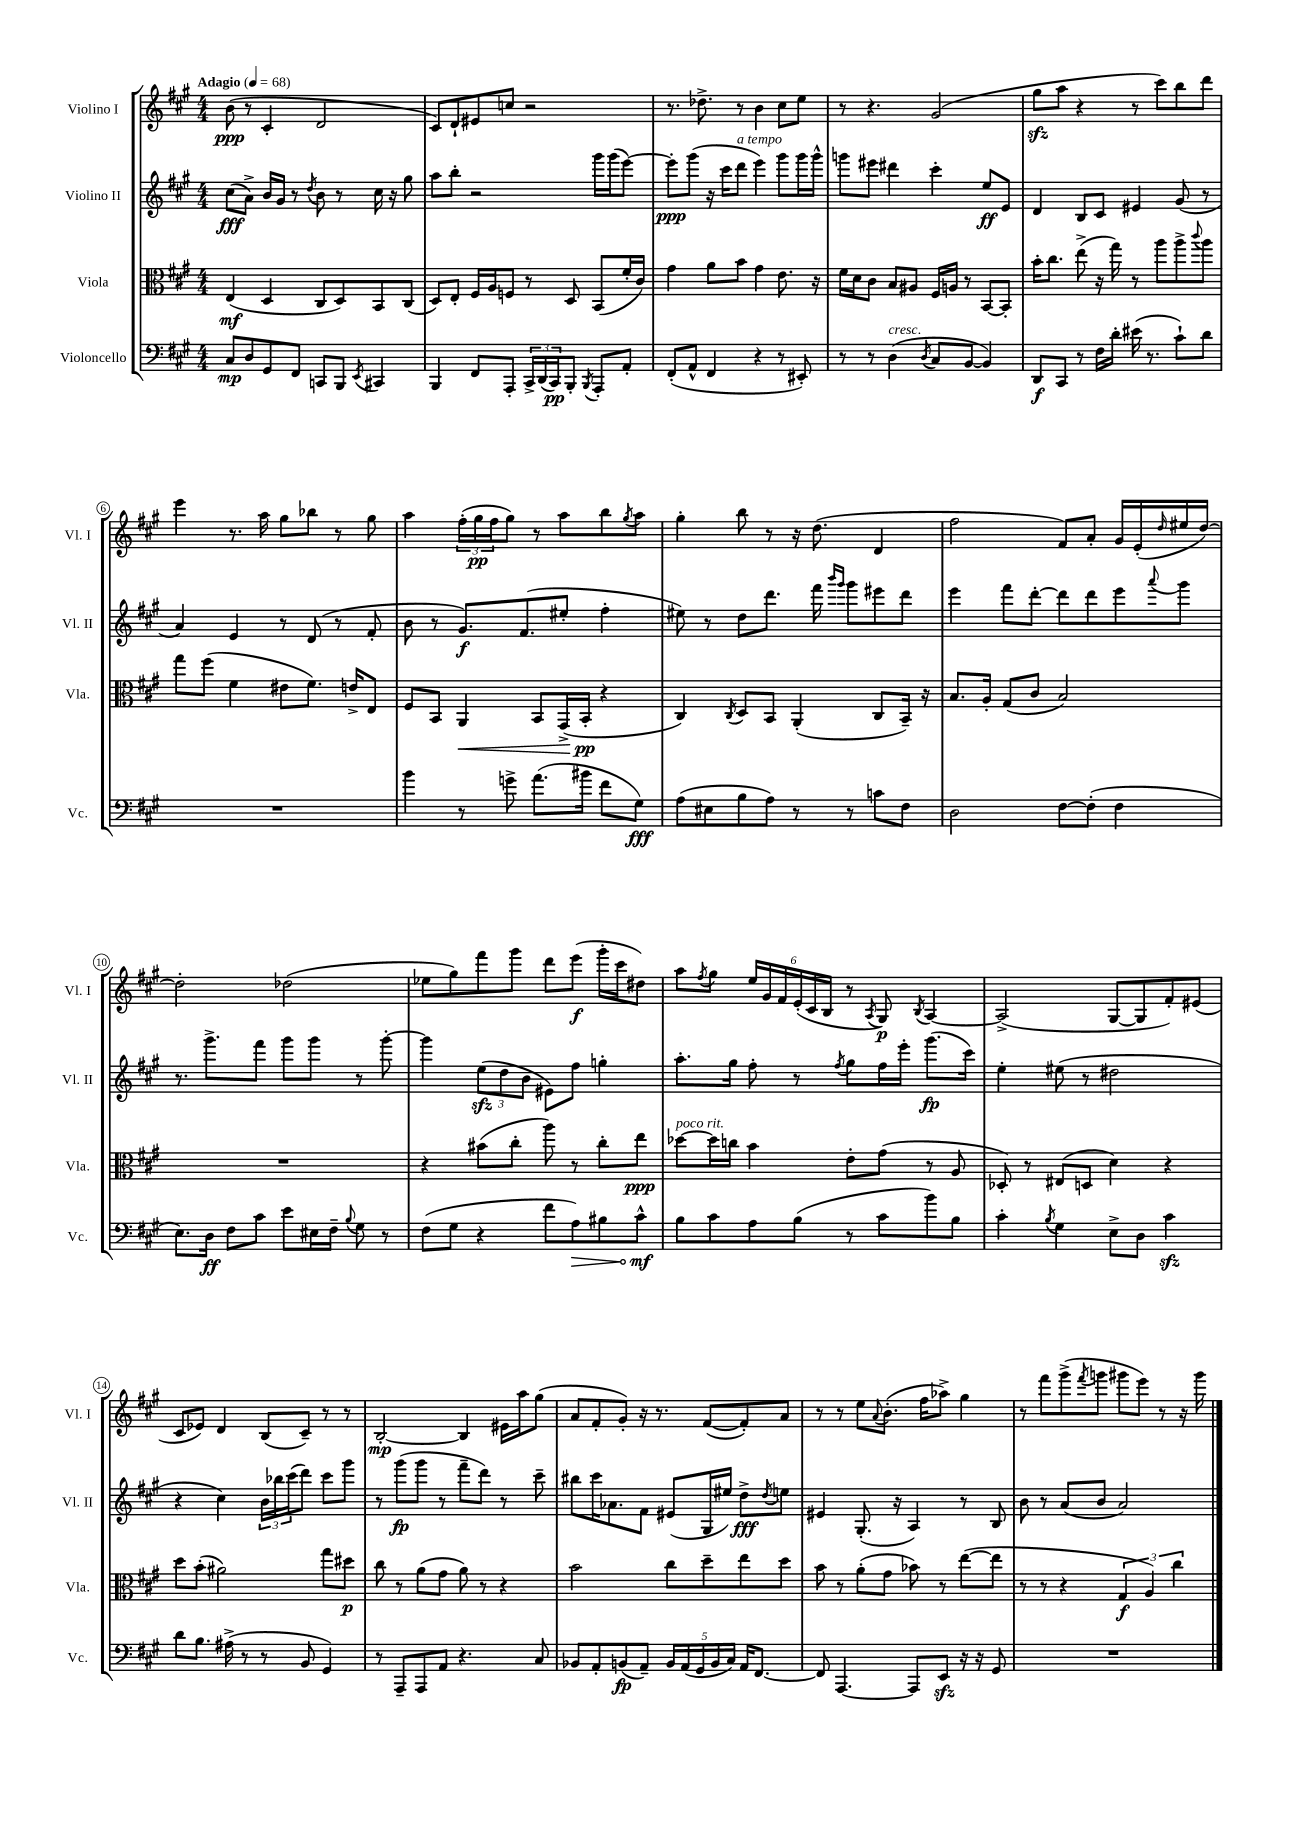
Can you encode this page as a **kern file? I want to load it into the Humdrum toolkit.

**kern	**dynam	**kern	**dynam	**kern	**dynam	**kern	**dynam
*part4	*part4	*part3	*part3	*part2	*part2	*part1	*part1
*staff4	*staff4	*staff3	*staff3	*staff2	*staff2	*staff1	*staff1
*I"Violoncello	*	*I"Viola	*	*I"Violino II	*	*I"Violino I	*
*I'Vc.	*	*I'Vla.	*	*I'Vl. II	*	*I'Vl. I	*
*clefF4	*	*clefC3	*	*clefG2	*	*clefG2	*
*k[f#c#g#]	*	*k[f#c#g#]	*	*k[f#c#g#]	*	*k[f#c#g#]	*
*M4/4	*	*M4/4	*	*M4/4	*	*M4/4	*
*MM68	*	*MM68	*	*MM68	*	*MM68	*
=1	=1	=1	=1	=1	=1	=1	=1
!	!	!	!	!	!	!LO:TX:a:B:t=Adagio	!
8C#/L	mp	(4E/	mf	(8cc#\L	fff	(8b\	ppp
8D/	.	.	.	8a^\J)	.	8r	.
8GG#/	.	4D/	.	16b/LL	.	4c#'/	.
.	.	.	.	16g#/JJ	.	.	.
8FF#/J	.	.	.	8r	.	.	.
.	.	.	.	8qdd/	.	.	.
8CCn/L	.	8C#/L	.	8b\	.	2d/	.
8BBB/J	.	8D/)	.	8r	.	.	.
8qEE/	.	.	.	.	.	.	.
4CC#X/	.	8BB/	.	16cc#\	.	.	.
.	.	.	.	16r	.	.	.
.	.	(8C#/J	.	8gg#\	.	.	.
=2	=2	=2	=2	=2	=2	=2	=2
4BBB/	.	8D/L)	.	8aa\L	.	8c#/L)	.
.	.	8E'/J	.	8bb'\J	.	8d`/	.
8FF#/L	.	16F#/LL	.	2r	.	8e#X/	.
.	.	16A/J	.	.	.	.	.
8AAA'/J	.	8Fn/J	.	.	.	8ccn/J	.
24CC#^/LL	.	8r	.	.	.	2r	.
(24DD/	.	.	.	.	.	.	.
24CC#/J)	pp	.	.	.	.	.	.
8BBB'/J	.	8D/	.	.	.	.	.
8qBBB/	.	.	.	.	.	.	.
8AAA'/L	.	(8BB/L	.	16ggg#\LL	.	.	.
.	.	.	.	(16ggg#\J	.	.	.
8AA'/J	.	16f#'/L	.	[8eee\J)	.	.	.
.	.	16c#/JJ)	.	.	.	.	.
=3	=3	=3	=3	=3	=3	=3	=3
(8FF#'/L	.	4g#\	.	8eee'\L]	ppp	8.r	.
8AA^^/J	.	.	.	(8ggg#\J	.	.	.
.	.	.	.	.	.	8.dd-X^\	.
4FF#/	.	8a\L	.	16r	.	.	.
.	.	.	.	16ccc#\KL	.	.	.
!	!	!	!	!LO:TX:a:i:t=a tempo	!	!	!
.	.	8b\J	.	8ddd\J	.	8r	.
4r	.	4g#\	.	4eee\)	.	4b\	.
8r	.	8.e\	.	8ggg#\L	.	8cc#\L	.
8EE#X'/)	.	.	.	16ggg#\L	.	8ee\J	.
.	.	16r	.	16ggg#^^\JJ	.	.	.
=4	=4	=4	=4	=4	=4	=4	=4
8r	.	16f#\LL	.	8gggn\L	.	8r	.
.	.	16d\J	.	.	.	.	.
8r	.	8c#\J	.	8eee#X\J	.	4.r	.
!LO:TX:a:i:t=cresc.	!	!	!	!	!	!	!
(4D\	.	8B/L	.	4ddd#X\	.	.	.
.	.	8A#X/J	.	.	.	.	.
8qD/	.	.	.	.	.	.	.
8C#/L	.	16F#/LL	.	4ccc#'\	.	(2g#/	.
.	.	16An/JJ	.	.	.	.	.
[8BB/J	.	8r	.	.	.	.	.
4BB/])	.	[8BB/L	.	8ee/L	ff	.	.
.	.	8BB'/J]	.	8e/J	.	.	.
=5	=5	=5	=5	=5	=5	=5	=5
8DD/L	f	16b'\KL	.	4d/	.	8gg#zz\L	.
.	.	8.cc#\J	.	.	.	.	.
8CC#/J	.	.	.	.	.	8aa\J	.
8r	.	(8ee^\	.	8B/L	.	4r	.
16F#\LL	.	16r	.	8c#/J	.	.	.
16d'\JJ	.	16gg#\)	.	.	.	.	.
(16e#X\	.	8r	.	4e#X/	.	8r	.
8.r	.	.	.	.	.	.	.
.	.	8aa\L	.	.	.	8ccc#\L)	.
8c#`\L)	.	8aa^\	.	(8g#/	.	8bb\	.
.	.	8qqccc#/	.	.	.	.	.
8d\J	.	8aa\J	.	8r	.	8ddd\J	.
!!LO:LB:g=z
=6	=6	=6	=6	=6	=6	=6	=6
1r	.	8gg#\L	.	4a/)	.	4eee\	.
.	.	(8ff#\J	.	.	.	.	.
.	.	4f#\	.	4e/	.	8.r	.
.	.	.	.	.	.	16aa\	.
.	.	8e#X\L	.	8r	.	8gg#\L	.
.	.	8.f#\J)	.	(8d/	.	8bb-X\J	.
.	.	.	.	8r	.	8r	.
.	.	16en^/KL	.	.	.	.	.
.	.	8E/J	.	8f#'/	.	8gg#\	.
=7	=7	=7	=7	=7	=7	=7	=7
4b\	.	8F#/L	.	8b\	.	4aa\	.
.	.	8BB/J	.	8r	.	.	.
!	!	!	!LO:HP:b	!	!	!	!
8r	.	4AA/	<	8.g#/L)	f	(24ff#'\LL	.
.	.	.	.	.	.	24gg#\	pp
.	.	.	.	.	.	24ff#\J	.
8gn^\	.	.	.	.	.	8gg#\J)	.
.	.	.	.	(8.f#/	.	.	.
(8.a\L	.	8BB/L	.	.	.	8r	.
.	.	(16GG#^/L	.	8ee#X'/J	.	8aa\L	.
16b#X\Jk	.	16BB'/JJ	pp	.	.	.	.
8f#\L	.	4r	[	4ff#'\	.	8bb\	.
.	.	.	.	.	.	8qgg#/	.
8G#\J)	fff	.	.	.	.	8aa\J	.
=8	=8	=8	=8	=8	=8	=8	=8
(8A\L	.	4C#/)	.	8ee#X\)	.	4gg#'\	.
8E#X\	.	.	.	8r	.	.	.
.	.	8qC#/	.	.	.	.	.
8B\	.	8D/L	.	8dd\L	.	8bb\	.
8A\J)	.	8BB/J	.	8.ddd\J	.	8r	.
8r	.	(4AA'/	.	.	.	16r	.
.	.	.	.	16fff#\	.	(8.dd\	.
.	.	.	.	16qqbbb/LL	.	.	.
.	.	.	.	16qqggg#/JJ	.	.	.
8r	.	.	.	8ggg#\L	.	.	.
8cn\L	.	8C#/L	.	8eee#X\	.	4d/	.
8F#\J	.	16BB~/Jk)	.	8ddd\J	.	.	.
.	.	16r	.	.	.	.	.
=9	=9	=9	=9	=9	=9	=9	=9
2D\	.	8.B/L	.	4eee\	.	2ff#\	.
.	.	16A'/Jk	.	.	.	.	.
.	.	(8G#/L	.	8fff#\L	.	.	.
.	.	8c#/J	.	[8ddd'\J	.	.	.
[8F#\L	.	2B/)	.	8ddd\L]	.	8f#/L)	.
(8F#'\J]	.	.	.	8ddd\	.	8a'/J	.
4F#\	.	.	.	8eee\	.	16g#/LL	.
.	.	.	.	.	.	(16e'/	.
.	.	.	.	8qqaaa/	.	16qqdd/	.
.	.	.	.	8ggg#\J	.	16ee#X/	.
.	.	.	.	.	.	[16dd/JJ)	.
!!LO:LB:g=z
=10	=10	=10	=10	=10	=10	=10	=10
8.E\L)	.	1r	.	8.r	.	2dd'\]	.
16D\Jk	ff	.	.	8.ggg#^\L	.	.	.
8F#\L	.	.	.	.	.	.	.
8c#\J	.	.	.	8fff#\J	.	.	.
8e\L	.	.	.	8ggg#\L	.	(2dd-X\	.
16E#X\L	.	.	.	8ggg#\J	.	.	.
16F#~\JJ	.	.	.	.	.	.	.
8qqB/	.	.	.	.	.	.	.
8G#\	.	.	.	8r	.	.	.
8r	.	.	.	[8ggg#'\	.	.	.
=11	=11	=11	=11	=11	=11	=11	=11
(8F#\L	.	4r	.	4ggg#\]	.	8ee-X\L	.
8G#\J	.	.	.	.	.	8gg#\)	.
4r	.	(8b#X\L	.	(12eezz\L	.	8fff#\	.
.	.	.	.	12dd\	.	.	.
.	.	8cc#'\J	.	.	.	8ggg#\J	.
.	.	.	.	12b\J	.	.	.
8f#\L	.	8aa\)	.	8e#X\L)	.	8ddd\L	.
!	!LO:HP:b	!	!	!	!	!	!
8A\)	>	8r	.	8ff#\J	.	(8eee\J	f
8B#X\	.	8cc#'\L	.	4ggn'\	.	16ggg#'\LL	.
.	.	.	.	.	.	16ccc#\J	.
8c#^^\J	mf	8ee\J	ppp	.	.	8dd#X\J)	.
.	]	.	.	.	.	.	.
=12	=12	=12	=12	=12	=12	=12	=12
!	!	!LO:TX:a:i:t=poco rit.	!	!	!	!	!
8B\L	.	[8dd-X\L	.	8.aa'\L	.	8aa\L	.
.	.	.	.	.	.	8qff#/	.
8c#\	.	16dd-\L]	.	.	.	8gg#\J	.
.	.	16ccn\JJ	.	16gg#\Jk	.	.	.
8A\	.	4b\	.	8ff#'\	.	24ee/LL	.
.	.	.	.	.	.	24g#/	.
.	.	.	.	.	.	24f#/	.
(8B\J	.	.	.	8r	.	(24e'/	.
.	.	.	.	.	.	24c#/	.
.	.	.	.	.	.	24B/JJ	.
.	.	.	.	8qff#/	.	.	.
8r	.	8e'\L	.	8gg#\L	.	8r	.
.	.	.	.	.	.	8qA/	.
8c#\L	.	(8g#\J	.	16ff#\L	.	8G#/)	p
.	.	.	.	16eee'\JJ	.	.	.
.	.	.	.	.	.	8qB/	.
8b\)	.	8r	.	(8.ggg#\L	fp	[4A/	.
8B\J	.	8A/	.	.	.	.	.
.	.	.	.	16ccc#\Jk)	.	.	.
=13	=13	=13	=13	=13	=13	=13	=13
4c#'\	.	8D-X'/)	.	4ee'\	.	(2A^/]	.
.	.	8r	.	.	.	.	.
8qB/	.	.	.	.	.	.	.
4G#\	.	(8E#X/L	.	(8ee#X\	.	.	.
.	.	8Dn/J	.	8r	.	.	.
8E^\L	.	4d\)	.	2dd#X\	.	[8G#/L	.
8D\J	.	.	.	.	.	8G#/]	.
4c#zz\	.	4r	.	.	.	8f#'/)	.
.	.	.	.	.	.	(8e#X/J	.
!!LO:LB:g=z
=14	=14	=14	=14	=14	=14	=14	=14
8d\L	.	8dd\L	.	4r	.	8c#/L	.
8.B\J	.	(8b'\J	.	.	.	8e-X/J)	.
.	.	2a#X\)	.	4cc#\)	.	4d/	.
(16A#X^\	.	.	.	.	.	.	.
8r	.	.	.	.	.	.	.
8r	.	.	.	24b\LL	.	(8B/L	.
.	.	.	.	24bb-X\	.	.	.
.	.	.	.	(24ccc#\J	.	.	.
8BB/	.	.	.	8ddd\J)	.	8c#~/J)	.
4GG#/)	.	8gg#\L	.	8ccc#\L	.	8r	.
.	.	8dd#X\J	p	8ggg#\J	.	8r	.
=15	=15	=15	=15	=15	=15	=15	=15
8r	.	8cc#\	.	8r	.	[2B'/	mp
8AAA~/L	.	8r	.	(8ggg#\L	fp	.	.
8AAA/	.	(8a\L	.	8ggg#\J	.	.	.
8AA/J	.	8g#\J	.	8r	.	.	.
4.r	.	8a\)	.	8fff#~\L	.	4B/]	.
.	.	8r	.	8ddd\J)	.	.	.
.	.	4r	.	8r	.	16e#X\LL	.
.	.	.	.	.	.	16aa\J	.
8C#/	.	.	.	8ccc#~\	.	(8gg#\J	.
=16	=16	=16	=16	=16	=16	=16	=16
8BB-X/L	.	2b\	.	8bb#X\L	.	8a/L	.
8AA'/	.	.	.	16ccc#\K	.	8f#'/	.
.	.	.	.	8.a-X\	.	.	.
(8BBn/	fp	.	.	.	.	8g#'/J)	.
8AA~/J)	.	.	.	8f#\J	.	16r	.
.	.	.	.	.	.	8.r	.
20BB/LL	.	8cc#\L	.	(8e#X/L	.	.	.
(20AA/	.	.	.	.	.	.	.
20GG#/	.	.	.	.	.	.	.
.	.	8dd~\	.	16G#/L	.	([8f#/L	.
20BB/	.	.	.	.	.	.	.
.	.	.	.	16ee#X/JJ)	.	.	.
20C#/JJ)	.	.	.	.	.	.	.
16AA/KL	.	8ee\	.	8dd^\L	fff	8f#'/])	.
[8.FF#/J	.	.	.	.	.	.	.
.	.	.	.	8qdd/	.	.	.
.	.	8dd\J	.	8een\J	.	8a/J	.
=17	=17	=17	=17	=17	=17	=17	=17
8FF#/]	.	8b\	.	4e#X/	.	8r	.
[4.AAA/	.	8r	.	.	.	8r	.
.	.	(8a'\L	.	(8.G#'/	.	8ee\L	.
.	.	.	.	.	.	8qqa/	.
.	.	8g#\J	.	.	.	(8.b'\J	.
.	.	.	.	16r	.	.	.
8AAA/L]	.	8b-X\)	.	4A/)	.	.	.
.	.	.	.	.	.	16ff#\KL	.
8EEzz/J	.	8r	.	.	.	8aa-X^\J)	.
16r	.	([8ee\L	.	8r	.	4gg#\	.
16r	.	.	.	.	.	.	.
8GG#/	.	8ee\J]	.	8B/	.	.	.
=18	=18	=18	=18	=18	=18	=18	=18
1r	.	8r	.	8b\	.	8r	.
.	.	8r	.	8r	.	8fff#\L	.
.	.	4r	.	(8a/L	.	(8ggg#^\	.
.	.	.	.	.	.	8qfff#/	.
.	.	.	.	8b/J	.	8gggn\J	.
.	.	6G#/	f	2a/)	.	8ggg#X\L	.
.	.	.	.	.	.	8eee\J)	.
.	.	6A/)	.	.	.	.	.
.	.	.	.	.	.	8r	.
.	.	6cc#\	.	.	.	.	.
.	.	.	.	.	.	16r	.
.	.	.	.	.	.	16ggg#\	.
==	==	==	==	==	==	==	==
*-	*-	*-	*-	*-	*-	*-	*-
